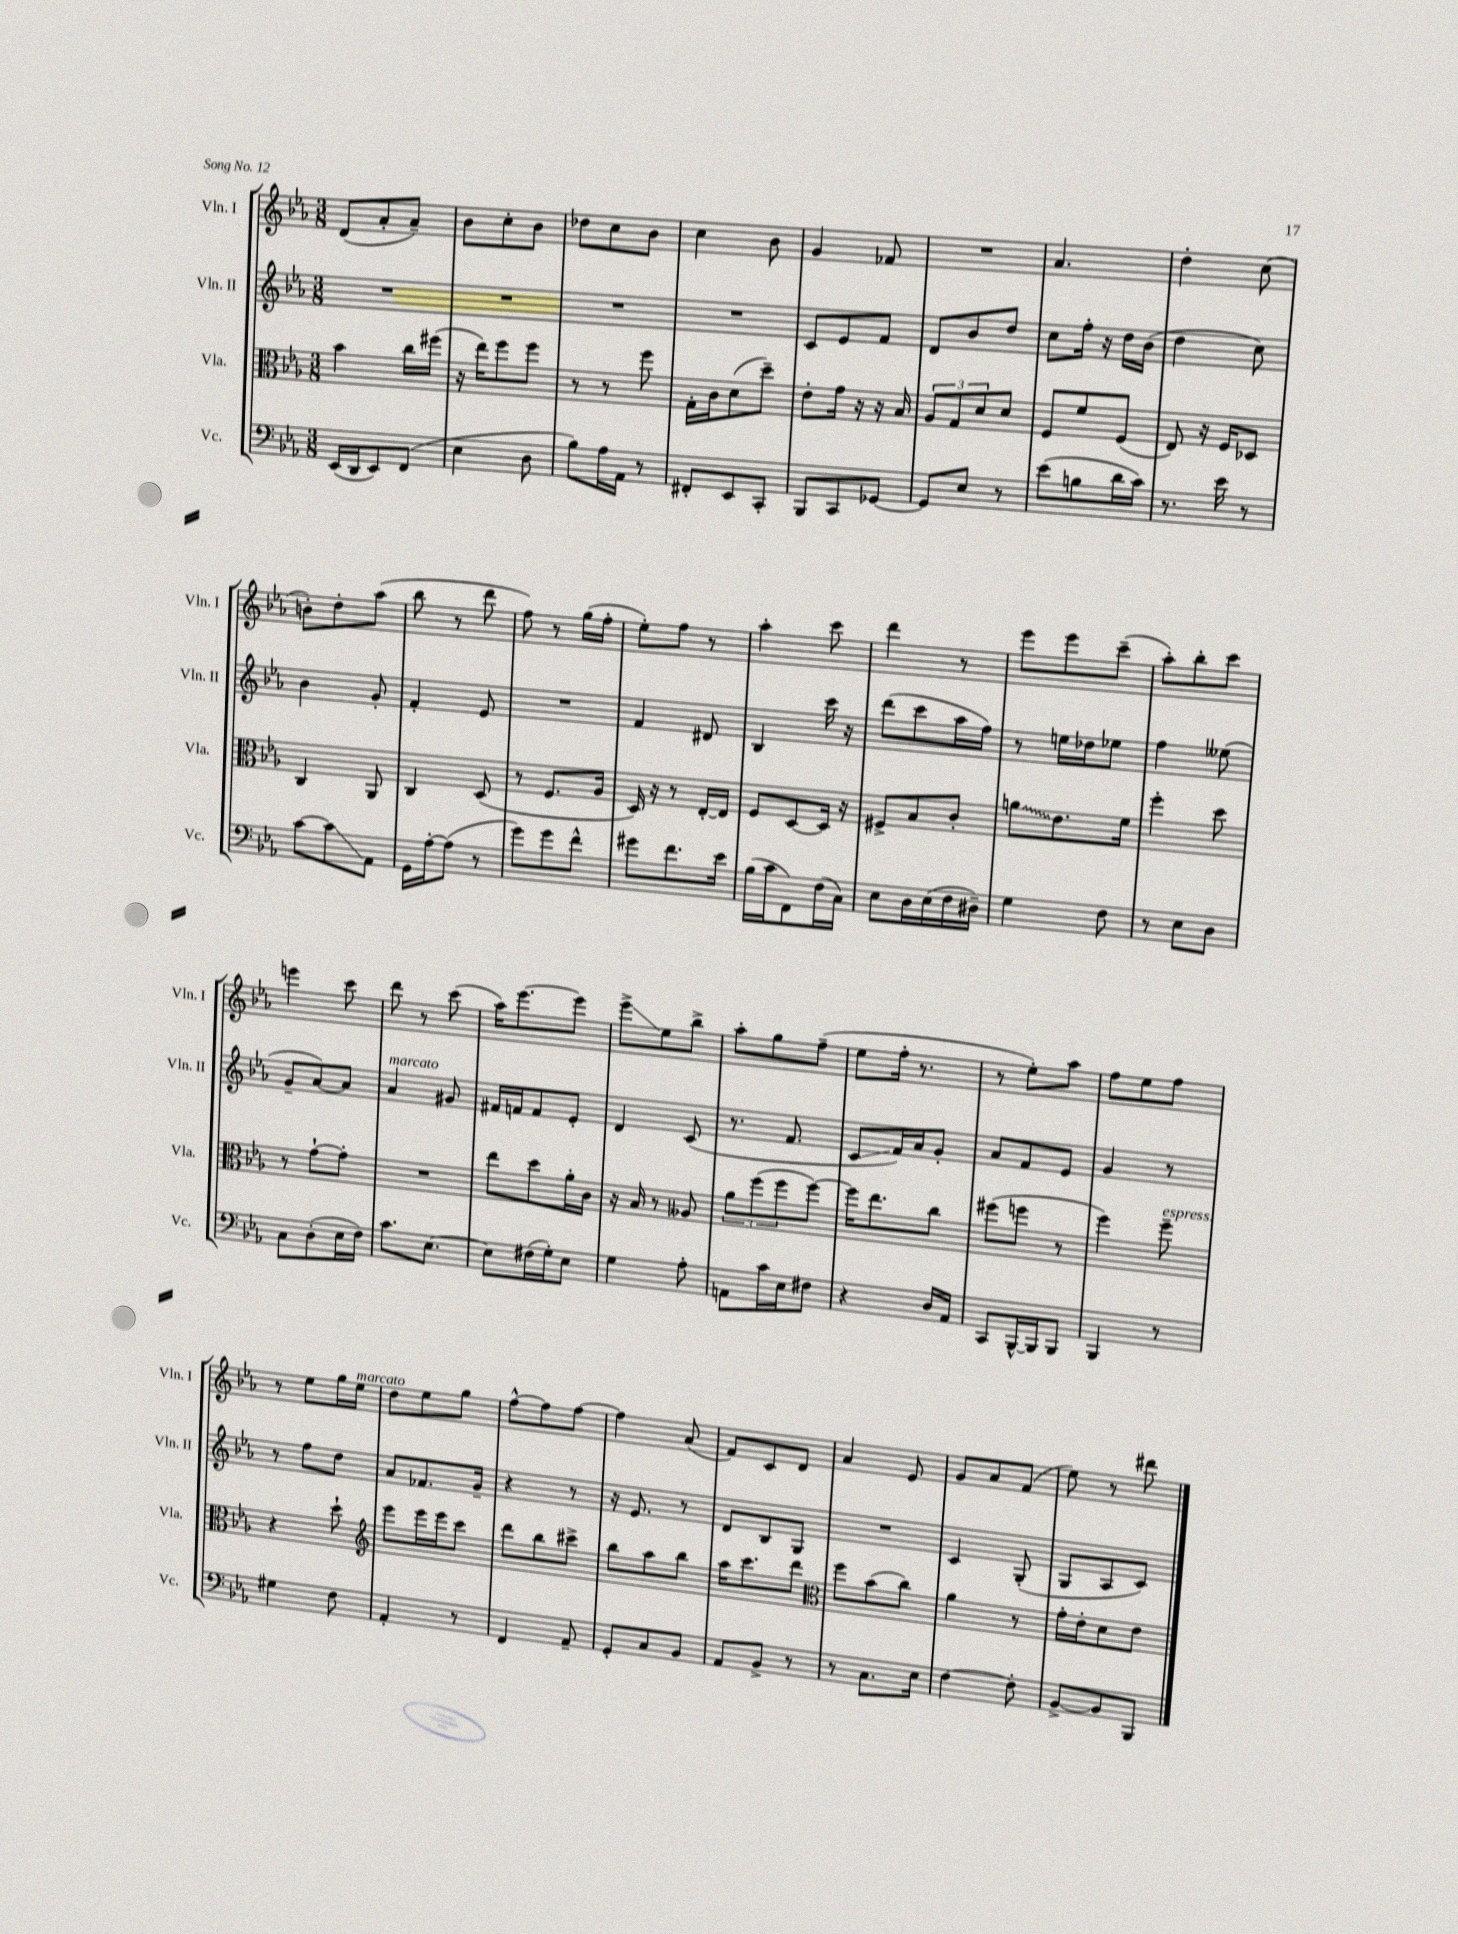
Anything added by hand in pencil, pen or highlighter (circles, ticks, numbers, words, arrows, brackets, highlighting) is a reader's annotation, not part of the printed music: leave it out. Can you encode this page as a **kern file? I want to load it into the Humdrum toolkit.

**kern	**kern	**kern	**kern
*staff4	*staff3	*staff2	*staff1
*clefF4	*clefC3	*clefG2	*clefG2
*k[b-e-a-]	*k[b-e-a-]	*k[b-e-a-]	*k[b-e-a-]
*M3/8	*M3/8	*M3/8	*M3/8
(16EE-	4b-	4.r	(8d
16DD	.	.	.
8EE-)	.	.	8a-'
(8FF	16cc	.	8a-~)
.	(16ff#	.	.
=	=	=	=
4E-	16r	4.r	8b-
.	16ee-)	.	.
.	8ff	.	8cc'
8D	8ff	.	8b-
=	=	=	=
8B-)	8r	4.r	8dd-
16A-	8r	.	8cc
16AA-	.	.	.
8r	8ff	.	8b-
=	=	=	=
8FF#'	16G'	4.r	4cc
.	16c	.	.
8EE-	(8d	.	.
8CC'	8dd~)	.	8b-
=	=	=	=
8BBB-	8e-'	8c	4g
8CC	16g	8e-	.
.	16r	.	.
[8GG-	16r	8f	8f-
.	16B-	.	.
=	=	=	=
8GG-]	12A-	8d	4.r
.	12G	.	.
8E-	.	8b-	.
.	12d	.	.
8r	8d	8dd	.
=	=	=	=
(8e-	8F	8cc	4.a-
8B	8f	16ff'	.
.	.	16r	.
16d	(8F	16dd	.
16c)	.	(16b-	.
=	=	=	=
8.r	8E-)	4dd	4dd'
.	16r	.	.
16e-	16F	.	.
8r	8D-	8cc)	(8cc
=	=	=	=
[8c	4C	4b-	8b')
8c]	.	.	8dd'
8AA-	8AA-	8g'	(8aa-
=	=	=	=
16GG	4C	4f'	8bb-
[16A-'	.	.	.
(8A-]	.	.	8r
8r	(8D	8e-	8ddd
=	=	=	=
8g)	8r	4.r	8ff)
8g	8.F	.	8r
8f^^	.	.	(16gg
.	16A-	.	16ff'
=	=	=	=
8g#	16D)	4f	8ee-')
.	16r	.	.
8.f	8r	.	8ff
.	[16E-'	8d#	8r
16e-	16E-]	.	.
=	=	=	=
(16B-	8F	4B-	4aa-'
16c	.	.	.
8FF)	[8D	.	.
(16F	16D]	16ccc	8ccc
16C)	16r	16r	.
=	=	=	=
8E-	8F#^	(8ddd	4ddd
16D	8B-	8ccc	.
(16E-	.	.	.
16F	8c'	16aa-	8r
16D#~)	.	16ff)	.
=	=	=	=
4G	8a	8r	8eee-
.	8.e-	16ee	8eee-
.	.	16dd-	.
8F	.	8ee-	(8ccc~
.	16f	.	.
=	=	=	=
8r	4ff'	4ff	8aa-')
8E-	.	.	8bb-'
8D	8dd	(8ee--	8ccc
=	=	=	=
8C	8r	8g~	4eee
(8D'	[8g`	[8a-)	.
16E-	8g']	8a-]	8ccc
16F)	.	.	.
=	=	=	=
8.c	4.r	4a-	8ddd
.	.	.	8r
[8.E-	.	.	.
.	.	8g#	(8ccc
=	=	=	=
8E-]	8ee-	16f#	16aa-)
.	.	16f	[8.eee-
(16F#	8dd	8f	.
16G')	.	.	.
8E-	16a-'	8e-'	8eee-]
.	16c	.	.
=	=	=	=
4G	16r	4d	8eee-^
.	16B-	.	.
.	8r	.	8ee-
8A-'	8A--	(8c	8bb-^
=	=	=	=
8AA	12a-	8.r	8aa-'
.	(12ff	.	.
16c	.	.	8gg
.	12ff	.	.
16E-	.	8.f	.
8F#	[8ff)	.	(8ff~
=	=	=	=
4r	16ff]	8c	8ee-
.	8.ee-	.	.
.	.	16f)	16ff'
.	.	16a-	8.r
16D	8cc	8g'	.
16AA-	.	.	.
=	=	=	=
8CC	(8ff#	8a-	8r
[16BBB-^^	8ff	8f	8ee-')
16BBB-]	.	.	.
8BBB-	8r	8e-	8aa-
=	=	=	=
4BBB-	4ff)	4g	8ff
.	.	.	8ee-
8r	8ff~	8r	8ff
=	=	=	=
4G#	4r	8r	8r
.	.	8ff	8ee-
8F	8dd`	8dd	16gg
.	.	.	16ee-
=	=	=	=
*	*clefG2	*	*
4AA-'	8eee-	8a-	8dd
.	16eee-	8.f-	8ee-
.	16eee-	.	.
8r	8ccc	.	8gg
.	.	16g~	.
=	=	=	=
4FF	8ddd	4r	[8ff^^
.	8bb-	.	8ff]
8AA-~	8ccc#^	8r	[8ff
=	=	=	=
8GG'	8bb-	16r	4ff]
.	.	8.e-	.
8C	8aa-	.	.
8BB-	8bb-	8r	(8a-
=	=	=	=
8AA-	16aa-	8d	8f)
.	8.ccc	.	.
8BB-^	.	8B-	8c
8r	8ddd	8G	8d
=	=	=	=
*	*clefC3	*	*
8r	8ff	4.r	4a-
8.C	(8b-	.	.
.	8cc)	.	8e-
16E-	.	.	.
=	=	=	=
[4F	4a-	4c	8g
.	.	.	8a-
8F']	8r	(8G'	(8f
=	=	=	=
[8BB-^	16g'	8G	8ee-)
.	16e-'	.	.
8BB-]	8d	8A-	8r
8BBB-	8e-	8c)	8ddd#
==	==	==	==
*-	*-	*-	*-
